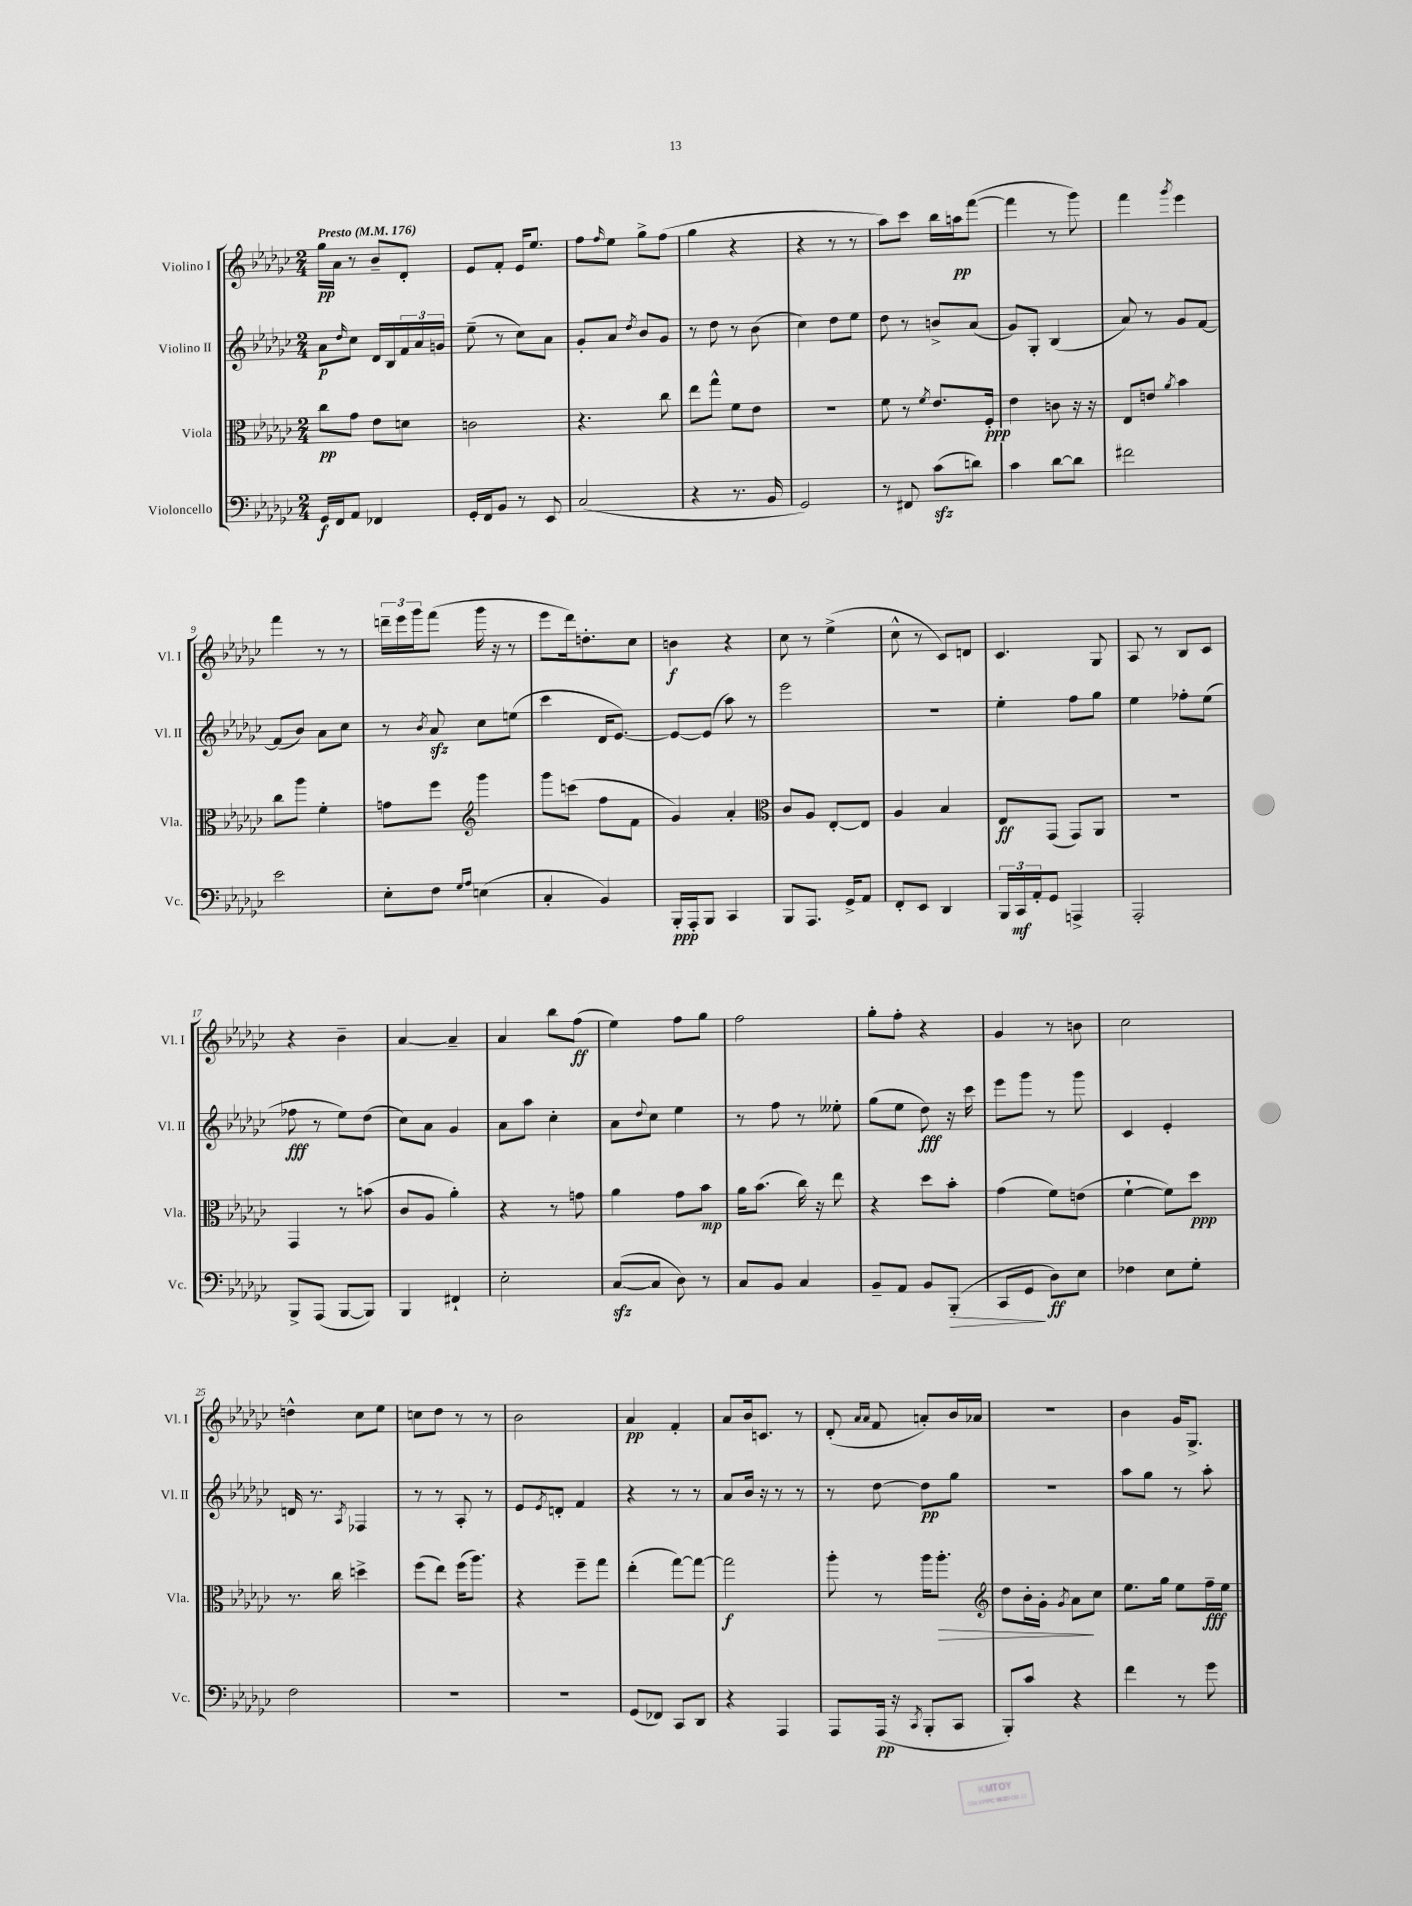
<<
\new StaffGroup <<
\new Staff = "s0" \with { instrumentName = "Violino I" shortInstrumentName = "Vl. I" } {
    \clef treble \key ges \major \numericTimeSignature \time 2/4 \tempo "Presto" 4 = 176
    ges''16\pp aes'16 r8 bes'8-- des'8-. |
    ees'8 f'8-. ees'16 ees''8. |
    f''8 \grace { f''16 } ees''8 ges''8-> f''8( |
    ges''4 r4 |
    r4 r8 r8 |
    aes''8) ces'''8 bes''16 a''16\pp f'''8~( |
    f'''4 r8 ges'''8) |
    f'''4 \acciaccatura { ges'''8 } ees'''4 |
    f'''4 r8 r8 |
    \tuplet 3/2 { d'''16-- ees'''16 ges'''16 } f'''8( ges'''16 r16 r8 |
    ees'''8 des'''16) d''8.-. ces''8 |
    b'4\f r4 |
    ces''8 r8 ees''4->( |
    ces''8-^ r8 ces'8) d'8 |
    ces'4. ges8 |
    aes8 r8 bes8 ces'8 |
    r4 bes'4-- |
    aes'4~ aes'4-- |
    aes'4 bes''8 f''8\ff( |
    ees''4) f''8 ges''8 |
    f''2 |
    ges''8-. f''8-. r4 |
    ges'4 r8 b'8 |
    ces''2 |
    d''4-^ ces''8 ees''8 |
    c''8 des''8 r8 r8 |
    bes'2 |
    aes'4\pp f'4-. |
    aes'8 bes'16 c'8. r8 |
    des'8-.( \grace { aes'16 aes'16 } f'8 a'8-.) bes'16 aes'16 |
    R2 |
    bes'4 ges'16 ges8.-> \bar "|." |
}
\new Staff = "s1" \with { instrumentName = "Violino II" shortInstrumentName = "Vl. II" } {
    \clef treble \key ges \major \numericTimeSignature \time 2/4
    aes'8\p \grace { des''16 } ces''8 des'16 bes16 \tuplet 3/2 { f'16 aes'16 g'16 } |
    ees''8--( r8 ces''8) aes'8 |
    ges'8-. aes'8 \acciaccatura { des''8 } bes'8 ges'8 |
    r8 des''8 r8 bes'8( |
    ces''4) des''8 ees''8 |
    des''8 r8 b'8-> aes'8( |
    ges'8) ges8-. bes4( |
    aes'8) r8 ges'8 f'8~ |
    f'8( bes'8) aes'8 ces''8 |
    r8 \acciaccatura { bes'8 } aes'8\sfz ces''8 e''8( |
    ces'''4 des'16 ees'8.~) |
    ees'8~ ees'8( aes''8) r8 |
    ees'''2 |
    R2 |
    ees''4-. f''8 ges''8 |
    ees''4 fes''8-. ees''8( |
    fes''8\fff r8 ees''8) des''8( |
    ces''8) aes'8 ges'4 |
    aes'8 aes''8 ces''4-. |
    aes'8 \appoggiatura { des''8 } ces''8 ees''4 |
    r8 f''8 r8 eeses''8-. |
    ges''8( ees''8 des''8\fff) r16 ces'''16 |
    ees'''8 ges'''8 r8 ges'''8 |
    ces'4 ees'4-. |
    d'16 r8. \acciaccatura { aes8 } fes4 |
    r8 r8 aes8-. r8 |
    ees'8 \acciaccatura { ees'8 } d'8-. f'4 |
    r4 r8 r8 |
    aes'8 bes'16 r16 r8 r8 |
    r8 des''8~ des''8\pp ges''8 |
    r2 |
    aes''8 ges''8 r8 aes''8-. \bar "|." |
}
\new Staff = "s2" \with { instrumentName = "Viola" shortInstrumentName = "Vla." } {
    \clef alto \key ges \major \numericTimeSignature \time 2/4
    ces''8\pp ges'8 ees'8 d'8 |
    c'2 |
    r4. ces''8 |
    ees''8 ges''8-^ f'8 ees'8 |
    r2 |
    f'8 r8 \acciaccatura { f'8 } ees'8. f16-.\ppp |
    ees'4 c'8 r16 r16 |
    ees8 e'8 \acciaccatura { aes'8 } bes'4 |
    ces''8 aes''8 f'4-. |
    g'8 f''8 \clef treble ges'''4 |
    ges'''8 c'''8( f''8 f'8 |
    ges'4) aes'4-. |
    \clef alto ces'8 aes8 ees8~-. ees8 |
    aes4 bes4 |
    ees8\ff ges,8( ges,8) aes,8 |
    R2 |
    ges,4 r8 b'8( |
    ces'8 aes8 aes'4-.) |
    r4 r8 g'8 |
    aes'4 ges'8 bes'8\mp |
    aes'16 bes'8.( ces''16) r16 ees''8 |
    r4 des''8 bes'8-. |
    ges'4( f'8) e'8( |
    f'4~-! f'8) des''8\ppp |
    r8. ces''16 d''4-> |
    f''8( ees''8) f''16( aes''8.) |
    r4 f''8-- ges''8 |
    ees''4-.( ges''8~) ges''8~ |
    ges''2\f |
    aes''8-. r8 aes''16 aes''8.-.\> |
    \clef treble des''8 bes'16-. ges'16-. \acciaccatura { ges'8 } aes'8\! ces''8 |
    ees''8. ges''16 ees''8 f''16--\fff ees''16 \bar "|." |
}
\new Staff = "s3" \with { instrumentName = "Violoncello" shortInstrumentName = "Vc." } {
    \clef bass \key ges \major \numericTimeSignature \time 2/4
    ges,16\f f,16 aes,8 fes,4 |
    ges,16-. f,16 bes,8 r8 ees,8 |
    ces2( |
    r4 r8. bes,16 |
    ges,2) |
    r8 fis,8 ces'8\sfz( d'8) |
    ces'4 des'8~ des'8 |
    fis'2 |
    ees'2 |
    ees8-. f8 \grace { ges16 aes16 } e4( |
    ces4-. bes,4) |
    bes,,16-.\ppp aes,,16-. bes,,8 ces,4 |
    bes,,8 aes,,8. ges,16-> aes,8 |
    f,8-. ees,8 des,4 |
    \tuplet 3/2 { bes,,16 ces,16\mf aes,16-. } ges,8 a,,4-> |
    aes,,2-. |
    bes,,8-> aes,,8( bes,,8~ bes,,8) |
    bes,,4 fis,4-! |
    ees2-. |
    ces8~\sfz( ces8 des8) r8 |
    ces8 bes,8 ces4 |
    bes,8-- aes,8 bes,8 bes,,8-.\>( |
    ces,8 ges,8\! des8\ff) ees8 |
    fes4 ees8 ges8-. |
    f2 |
    R2 |
    R2 |
    ges,8( fes,8) ces,8 des,8 |
    r4 aes,,4 |
    aes,,8 aes,,16\pp( r16 \acciaccatura { ces,8 } bes,,8-. ces,8 |
    bes,,8-.) ces'8 r4 |
    f'4 r8 ges'8 \bar "|." |
}
>>
>>
